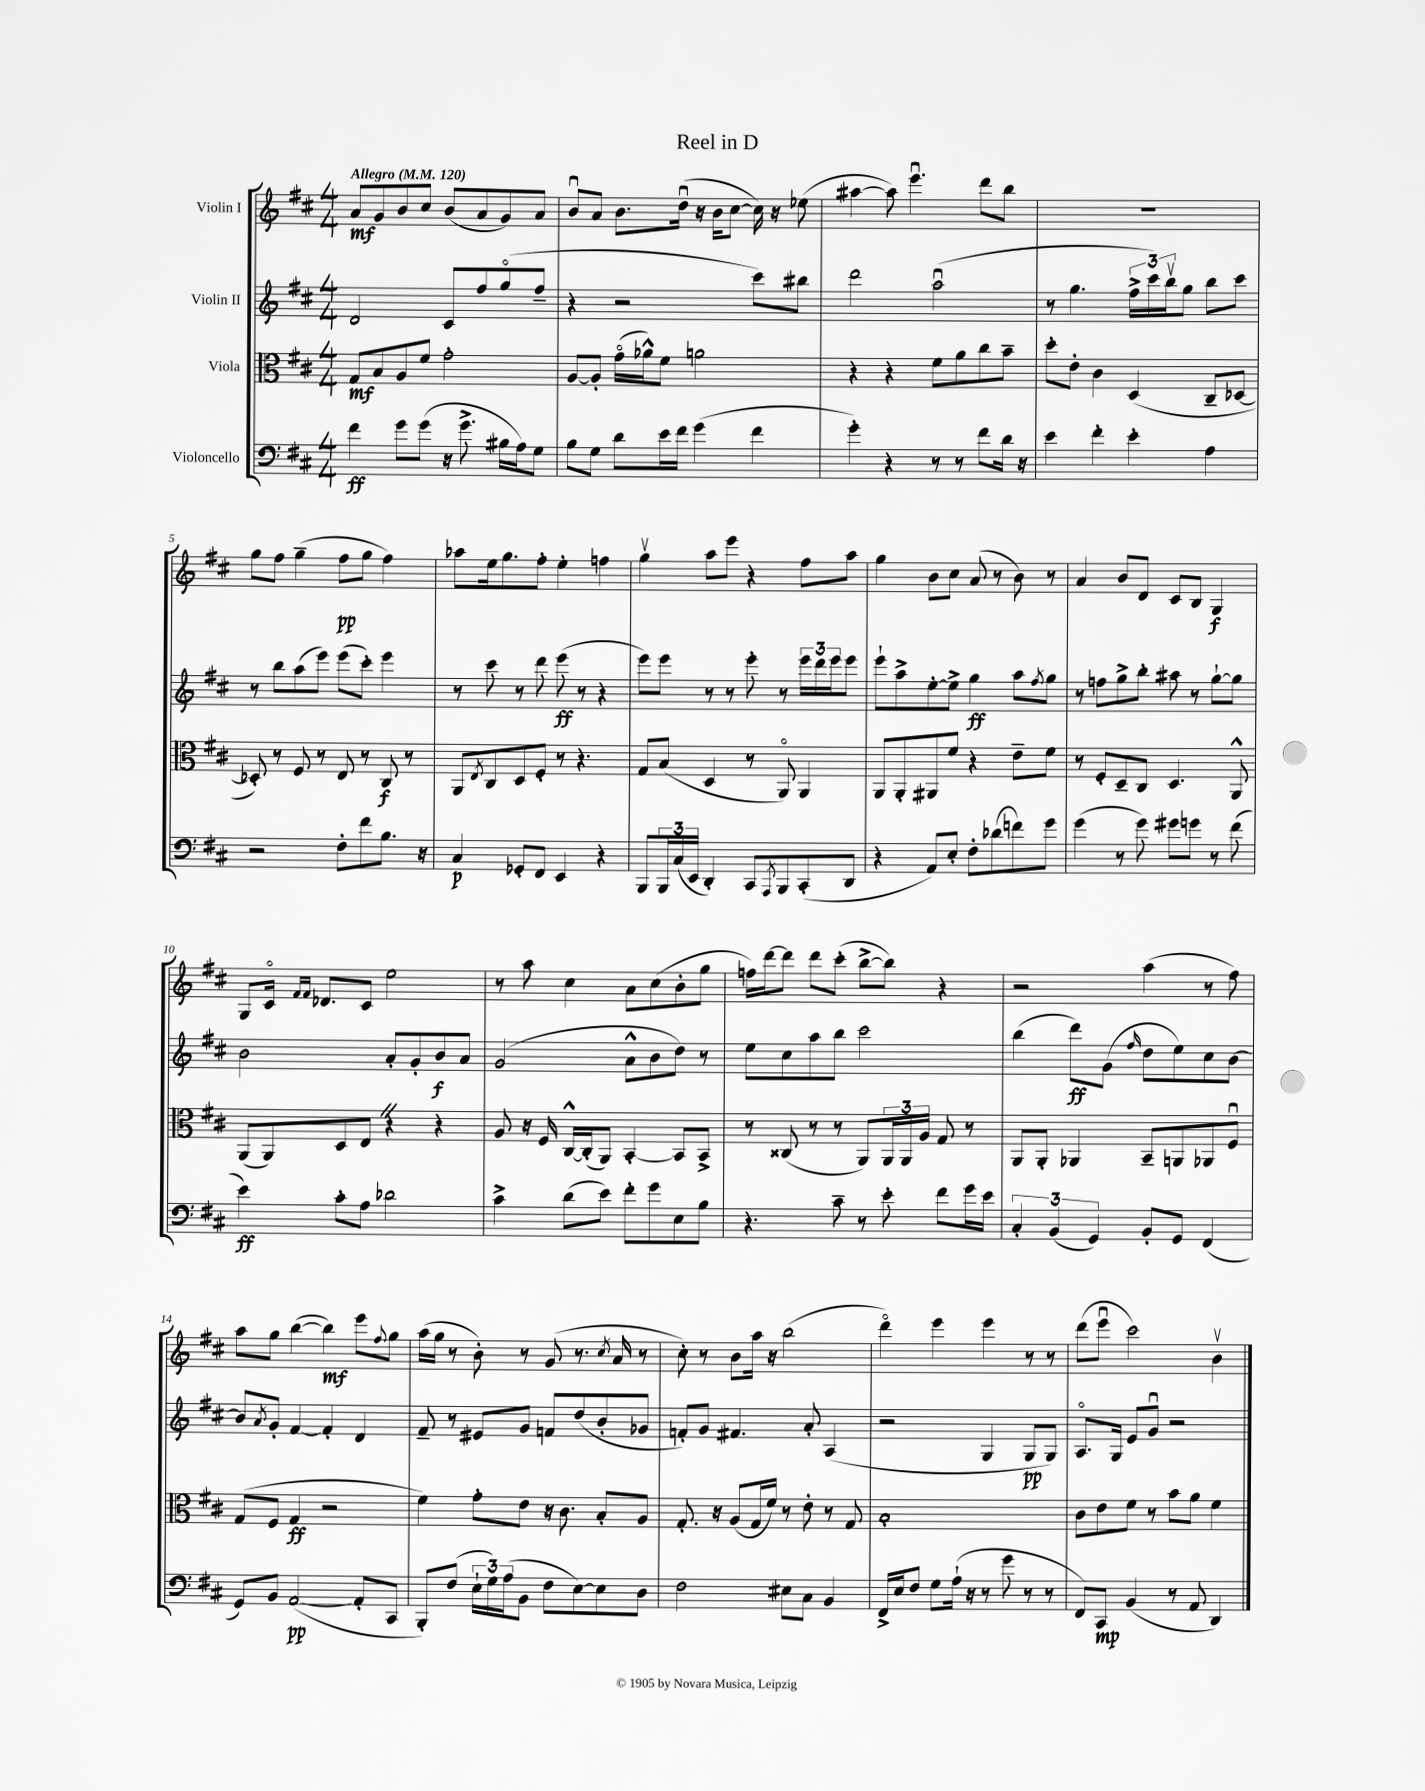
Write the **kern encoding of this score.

**kern	**kern	**kern	**kern
*staff4	*staff3	*staff2	*staff1
*clefF4	*clefC3	*clefG2	*clefG2
*k[f#c#]	*k[f#c#]	*k[f#c#]	*k[f#c#]
*M4/4	*M4/4	*M4/4	*M4/4
*MM120	*MM120	*MM120	*MM120
4f#\	8G/L	2d/	8a/L
.	8B/	.	8g/
8g\L	8A/	.	8b/
(8g\J	8f#/J	.	8cc#/J
16r	2g'\	8c#/L	(8b/L
8.g^\	.	.	.
.	.	8ff#/	8a/
16B#\LL	.	(8ggo/	8g/)
16A\J)	.	.	.
8G\J	.	8ff#~/J	8a/J
=	=	=	=
8B\L	[8A/L	4r	8bu/L
8G\J	8A'/]J	.	8a/J
8d\L	(16go\LL	2r	8.b\L
.	16a-^^\J)	.	.
16e\L	8f#\J	.	.
16f#\JJ	.	.	(16ddu\Jk
(4g\	2a\	.	16r
.	.	.	16b\LK
.	.	.	[8cc#\J
4f#\	.	8ccc#\L)	16cc#\])
.	.	.	16r
.	.	8bb#\J	(8ee-\
=	=	=	=
4g'\)	4r	2ddd\	[4aa#\
4r	4r	.	8aa#\])
.	.	.	4.eeeu\
8r	8f#\L	(2aau\	.
8r	8a\	.	.
8f#\L	8cc#\	.	8ddd\L
16d\Jk	8b~\J	.	8bb\J
16r	.	.	.
=	=	=	=
4e\	8dd'\L	8r	1r
.	8e'\J	4.gg\	.
4f#'\	4c#\	.	.
4e'\	(4D/	24ff#^\LL	.
.	.	24ccc#\)	.
.	.	24bbv\J	.
.	.	8gg\J	.
4A\	8C#~/L	8bb\L	.
.	[8D-/J	8ccc#\J	.
=	=	=	=
2r	8D-'/])	8r	8gg\L
.	8r	8bb\L	8ff#\J
.	8F#/	(8aa\	(4gg~\
.	8r	8eee\J)	.
8F#'\L	8E/	(8eee\L	8ff#\L
8f#\	8r	8ccc#'\J)	8gg\J
8.B\J	8C#/	4eee\	4ff#\)
.	8r	.	.
16r	.	.	.
=	=	=	=
4C#/	8AA/L	8r	8aa-\L
.	8qE/	.	.
.	8C#/	8ccc#\	16ee\k
.	.	.	8.gg\
8GG-'/L	8D/	8r	.
8FF#/J	8F#'/J	8ddd\	8ff#'\J
4EE/	8r	(8eee\	4ee'\
.	4.r	8r	.
4r	.	4r	4ff\
=	=	=	=
8BBB/L	8G/L	8eee\L)	4ggv\
24BBB/L	(8B/J	8eee\J	.
(24C#/	.	.	.
24EE/JJ	.	.	.
4DD'/)	4D/	8r	8aa\L
.	.	8r	8eee\J
8CC#/L	8r	8eee'\	4r
8qAAA/	.	.	.
8BBB/	8AAo/)	8r	.
(8CC#'/	4AA/	24eee\LL	8ff#\L
.	.	24ddd\	.
.	.	24eee\J	.
8DD/J	.	8eee\J	8aa\J
=	=	=	=
4r	8AA/L	8eee`\L	4gg\
.	8AA'/	8aa^\	.
8AA/L)	8AA#/	[8ee'\	8b\L
8E'/J	8f#/J	8ee^\]J	8cc#\J
8F#'\L	4r	4gg\	(8a/
(8d-\	.	.	8r
8f\)	8e~\L	8aa\L	8b\)
.	.	8qff#/	.
8g\J	8f#\J	8gg\J	8r
=	=	=	=
(4g\	8r	8r	4a/
.	8F#'/L	8ff\L	.
8r	8D~/	8gg^\	8b/L
8g\)	8C#/J	8bb'\J	8d/J
8g#\L	4.D/	8aa#\	8c#/L
8g\J	.	8r	8B/J
8r	.	[8gg`\L	4G/
(8f#\	8AA^^/	8gg\]J	.
=	=	=	=
4e\)	(8AA/L	2b\	8G/L
.	8AA/)	.	16c#o/Jk
.	.	.	16qqf#/LL
.	.	.	16qqf#/JJ
.	.	.	8.d-/L
8c#'\L	8D/	.	.
8A\J	8E/J	.	8c#/J
2d-\	4r	8a'/L	2ee\
.	.	8g'/	.
.	4r	8b/	.
.	.	8a/J	.
=	=	=	=
4c#^\	8A/	(2g/	8r
.	16r	.	8aa\
.	16F#/	.	.
(8d\L	[16C#^^/LL	.	4cc#\
.	(16C#'/]J	.	.
8e\J)	8AA/J)	.	.
8f#'\L	[4BB'/	8a^^\L	8a\L
8g\	.	8b\	(8cc#\
8E\	8BB/]L	8dd\J)	8b'\
8B\J	8BB^/J	8r	8gg\J
=	=	=	=
4.r	8r	8ee\L	16ff\LL)
.	.	.	[16ddd\J
.	(8C##/	8cc#\	8ddd\]J
.	8r	8aa\	8ddd\L
8c#~\	8r	8bb\J	(8ccc#'\J
8r	8AA/L)	2ccc#\	[8bb^\L
8e'\	24AA/L	.	8bb\]J)
.	24AA/	.	.
.	24A/JJ	.	.
8f#\L	8G/	.	4r
16g\L	8r	.	.
16e\JJ	.	.	.
=	=	=	=
6C#'/	8AA/L	(4bb\	2r
.	8AA'/J	.	.
(6BB/	.	.	.
.	4AA-/	8ddd\L)	.
6GG/)	.	.	.
.	.	(8g\J	.
.	.	16qqff#/	.
8BB'/L	8BB~/L	8dd\L	(4aa\
8GG/J	8AA/	8ee\)	.
(4FF#/	8AA-/	8cc#\	8r
.	8F#u/J	[8b\J	8ff#\)
=	=	=	=
8GG/L)	(8G/L	8b/]L	8aa\L
.	.	8qa/	.
8BB/J	8F#/J	8g'/J	8gg\J
([2AA/	4G/	[4f#/	([4bb\
.	2r	4f#'/]	4bb\])
8AA'/]L	.	4d/	8eee\L
.	.	.	8qqff#/
8CC#/J	.	.	8gg\J
=	=	=	=
8BBB'/L)	4f#\)	8f#~/	(16aa\LL
.	.	.	16gg\JJ
(8F#/J	.	8r	8r
24E`\LL	8g'\L	8e#/L	8b'\)
24G\)	.	.	.
(24A\J	.	.	.
8BB\J	8e\J	8g/J	8r
8F#\L	16r	8f/L	(8g/
.	8.c#\	.	.
[8E\)	.	(8dd/	8.r
8E\]	8B'/L	8b'/	.
.	.	.	8qcc#/
.	.	.	16a/
8D\J	8A/J	8g-/J	8r
=	=	=	=
2F#\	8.G'/	8f'/L)	8cc#'\)
.	.	8g/J	8r
.	16r	.	.
.	(8A/L	4.f#/	8b\L
.	16G/L	.	16aa\Jk
.	16f#/JJ)	.	16r
8E#\L	8r	.	(2bb\
8C#\J	8e'\	8a'/	.
4BB/	8r	(4A/	.
.	8G/	.	.
=	=	=	=
16FF#^/LL	1B'	2r	4dddo\)
16E/J	.	.	.
8F#/J	.	.	.
8G\L	.	.	4eee\
(16A`\Jk	.	.	.
16r	.	.	.
8r	.	4G/	4eee\
8g\	.	.	.
8r	.	8G/L	8r
8r	.	8G/J)	8r
=	=	=	=
8FF#/L)	8c#\L	8.Ao/L	(8ddd\L
8CC#/J	8e\	.	8eeeu\J
.	.	16G/Jk	.
(4BB/	8f#\J	8e/L	2ccc#\)
.	8r	8gu/J	.
8r	8b\L	2r	.
8AA/	8a\J	.	.
4DD/)	4f#\	.	4bv\
==	==	==	==
*-	*-	*-	*-
